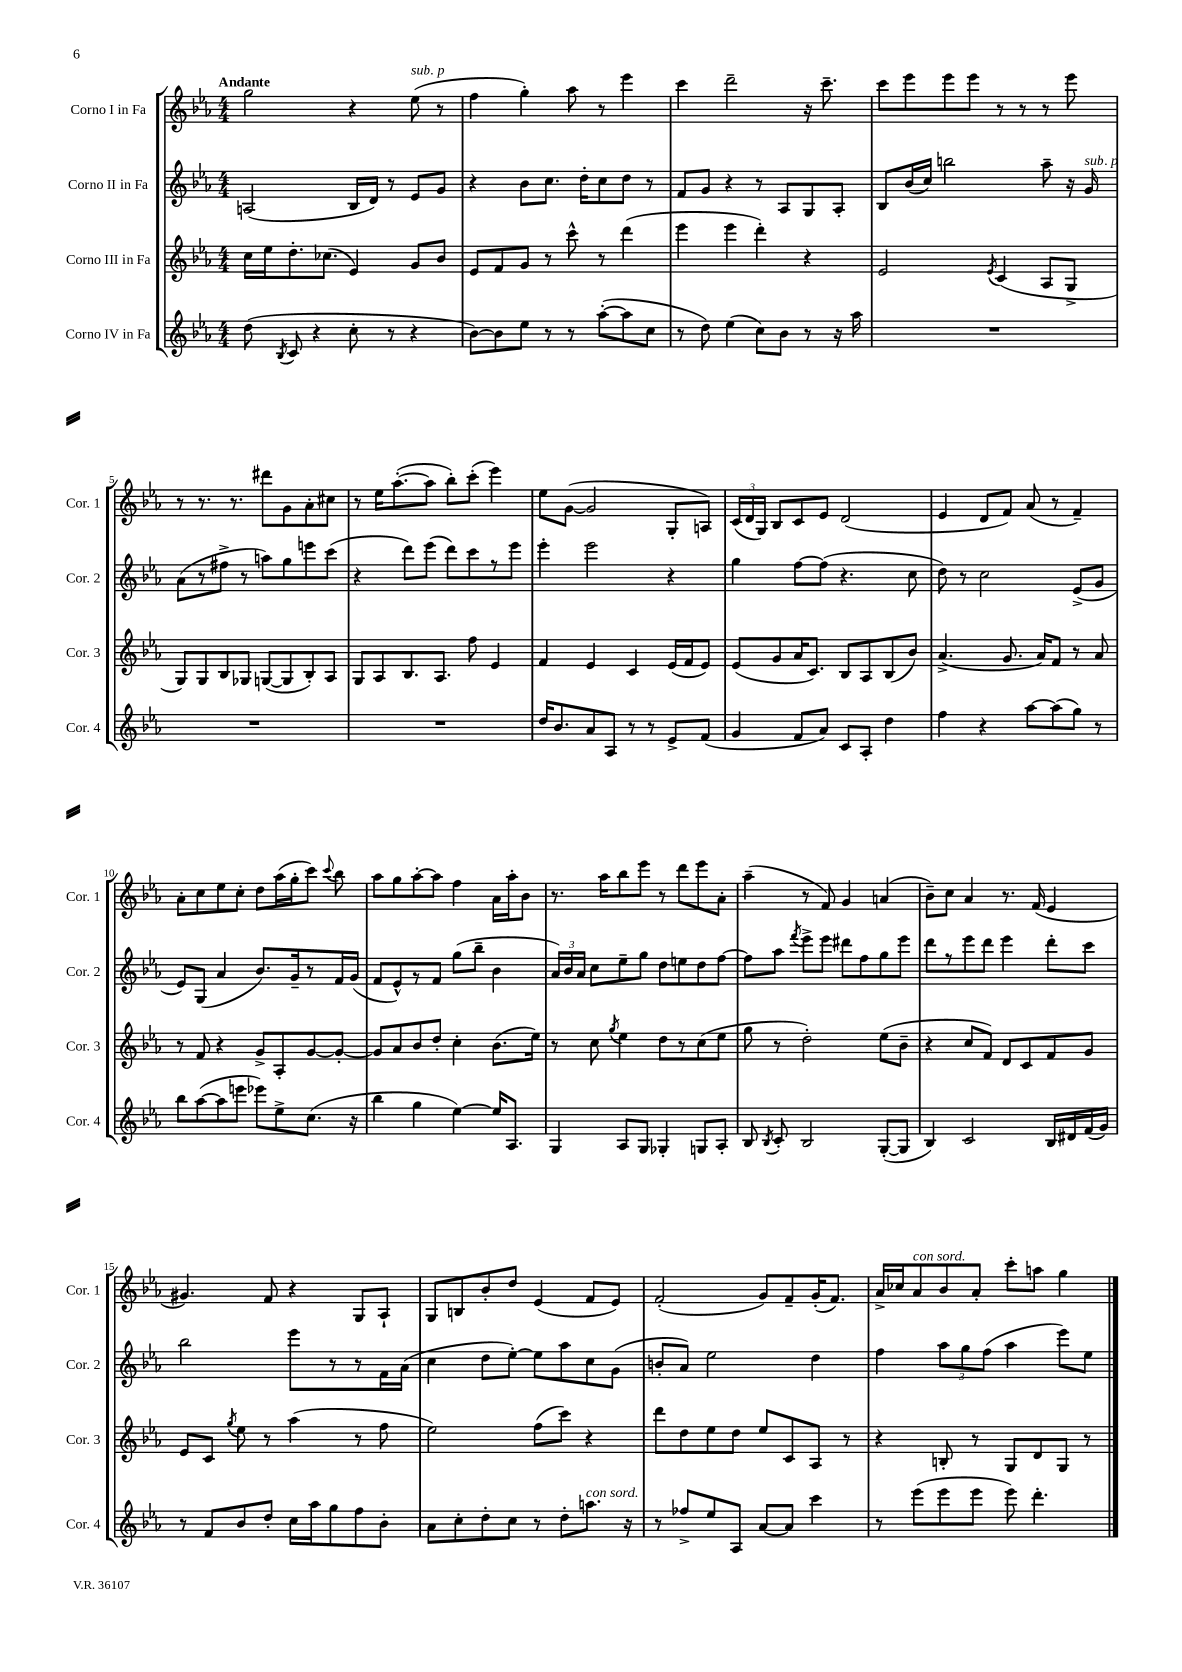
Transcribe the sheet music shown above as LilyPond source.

<<
\new StaffGroup <<
\new Staff = "s0" \with { instrumentName = "Corno I in Fa" shortInstrumentName = "Cor. 1" } {
    \clef treble \key ees \major \numericTimeSignature \time 4/4 \tempo "Andante"
    \autoBeamOff g''2 r4 ees''8^\markup { \italic "sub. p" }( r8 |
    f''4 g''4-.) aes''8 r8 ees'''4 |
    c'''4 d'''2-- r16 c'''8.-- |
    c'''8[ ees'''8 ees'''8 ees'''8] r8 r8 r8 ees'''8 |
    r8 r8. r8. dis'''8[ g'8 aes'8-. cis''8] |
    r8 ees''16[ aes''8.~-.( aes''8] bes''8[-.) c'''8]-.( ees'''4) |
    ees''8[ g'8]~( g'2 g8[-. a8]) |
    \tuplet 3/2 { c'16[( d'16 g16]) } bes8[ c'8 ees'8] d'2( |
    ees'4 d'8[ f'8]) aes'8( r8 f'4--) |
    aes'8[-. c''8 ees''8 c''8]-. d''8[ aes''16( g''16-. c'''8]) \appoggiatura { c'''8 } bes''8 |
    aes''8[ g''8 aes''8~-. aes''8] f''4 aes'16[ aes''16-. bes'8] |
    r8. aes''16[ bes''8 ees'''8] r8 d'''8[ ees'''8 aes'8]-. |
    aes''4--( r8 f'8) g'4 a'4( |
    bes'8[--) c''8] aes'4 r8. f'16( ees'4 |
    gis'4.) f'8 r4 g8[ aes8]-! |
    g8[ b8 bes'8-. d''8] ees'4( f'8[ ees'8]) |
    f'2-.( g'8[) f'8-- g'16-.( f'8.]) |
    aes'16[-> ces''16 aes'8^\markup { \italic "con sord." } bes'8 aes'8]-. c'''8[-. a''8] g''4 \bar "|." |
}
\new Staff = "s1" \with { instrumentName = "Corno II in Fa" shortInstrumentName = "Cor. 2" } {
    \clef treble \key ees \major \numericTimeSignature \time 4/4
    \autoBeamOff a2( bes16[ d'16]) r8 ees'8[ g'8] |
    r4 bes'8[ c''8.] d''16[-. c''8 d''8] r8 |
    f'8[ g'8] r4 r8 aes8[ g8 aes8]-. |
    bes8[ bes'16( c''16]) b''2 aes''8-- r16 g'16^\markup { \italic "sub. p" } |
    aes'8[( r8 fis''8]-> r8 a''8[) g''8 e'''8 c'''8]( |
    r4 d'''8[) ees'''8]( d'''8[) c'''8 r8 ees'''8] |
    ees'''4-. ees'''2 r4 |
    g''4 f''8[~ f''8]( r4. c''8 |
    d''8) r8 c''2 ees'8[->( g'8] |
    ees'8[) g8]( aes'4 bes'8.[) g'16-- r8 f'16 g'16]( |
    f'8[ ees'8-^) r8 f'8] g''8[( bes''8]-- bes'4 |
    \tuplet 3/2 { aes'16[) bes'16 aes'16] } c''8[ ees''8-- g''8] d''8[ e''8 d''8 f''8]~ |
    f''8[ aes''8] \acciaccatura { f'''8 } ees'''8[-> ees'''8] dis'''8[ f''8 g''8 ees'''8] |
    d'''8[ r8 ees'''8 d'''8] ees'''4 d'''8[-. c'''8] |
    bes''2 ees'''8[ r8 r8 f'16 aes'16]( |
    c''4 d''8[ ees''8]~-.) ees''8[ aes''8 c''8 g'8]( |
    b'8[-. aes'8]) ees''2 d''4 |
    f''4 \tuplet 3/2 { aes''8[ g''8 f''8]( } aes''4 ees'''8[) ees''8] \bar "|." |
}
\new Staff = "s2" \with { instrumentName = "Corno III in Fa" shortInstrumentName = "Cor. 3" } {
    \clef treble \key ees \major \numericTimeSignature \time 4/4
    \autoBeamOff c''16[ ees''16 d''8.-. ces''8.]( ees'4) g'8[ bes'8] |
    ees'8[ f'8 g'8] r8 c'''8-^ r8 d'''4( |
    ees'''4 ees'''4 d'''4-.) r4 |
    ees'2 \acciaccatura { ees'8 } c'4( aes8[ g8]-> |
    g8[) g8 bes8 ges8] g8[~( g8 bes8-.) aes8] |
    g8[ aes8 bes8. aes8.] f''8 ees'4 |
    f'4 ees'4 c'4 ees'16[( f'16 ees'8]) |
    ees'8[( g'8 aes'16 c'8.]) bes8[ aes8 bes8( bes'8]) |
    aes'4.->( g'8. aes'16[) f'8] r8 aes'8 |
    r8 f'8 r4 g'8[-> aes8-. g'8~ g'8]~-. |
    g'8[ aes'8 bes'8 d''8]-. c''4-. bes'8.[( ees''16]) |
    r8 c''8 \acciaccatura { g''8 } ees''4 d''8[ r8 c''8( ees''8] |
    g''8 r8 d''2-.) ees''8[( bes'8]-- |
    r4 c''8[ f'8]) d'8[ c'8 f'8 g'8] |
    ees'8[ c'8] \acciaccatura { g''8 } ees''8 r8 aes''4( r8 f''8 |
    ees''2) f''8[( c'''8]) r4 |
    d'''8[ d''8 ees''8 d''8] ees''8[ c'8 aes8] r8 |
    r4 b8-. r8 g8[ d'8 g8] r8 \bar "|." |
}
\new Staff = "s3" \with { instrumentName = "Corno IV in Fa" shortInstrumentName = "Cor. 4" } {
    \clef treble \key ees \major \numericTimeSignature \time 4/4
    \autoBeamOff d''8( \acciaccatura { bes8 } c'8 r4 c''8-. r8 r4 |
    bes'8[~) bes'8 ees''8] r8 r8 aes''8[~-.( aes''8 c''8] |
    r8 d''8) ees''4( c''8[) bes'8] r8 r16 aes''16 |
    R1 |
    R1 |
    R1 |
    d''16[ bes'8. aes'8 aes8] r8 r8 ees'8[-> f'8]( |
    g'4 f'8[ aes'8]) c'8[ aes8]-. d''4 |
    f''4 r4 aes''8[~ aes''8( g''8]) r8 |
    bes''8[ aes''8~( aes''8 e'''8] ees'''8[) ees''8-> c''8.]( r16 |
    bes''4 g''4 ees''4~) ees''16[ aes8.] |
    g4 aes8[ g8] ges4-. g8[ aes8]-. |
    bes8 \acciaccatura { bes8 } c'8-. bes2 g8[~-.( g8] |
    bes4) c'2 bes16[ dis'16 f'16( g'16]) |
    r8 f'8[ bes'8 d''8]-. c''16[ aes''16 g''8 f''8 bes'8]-. |
    aes'8[ c''8-. d''8-. c''8] r8 d''8[-. a''8.]^\markup { \italic "con sord." } r16 |
    r8 fes''8[-> ees''8 aes8] aes'8[~ aes'8] c'''4 |
    r8 ees'''8[( ees'''8 ees'''8] ees'''8) d'''4.-. \bar "|." |
}
>>
>>
